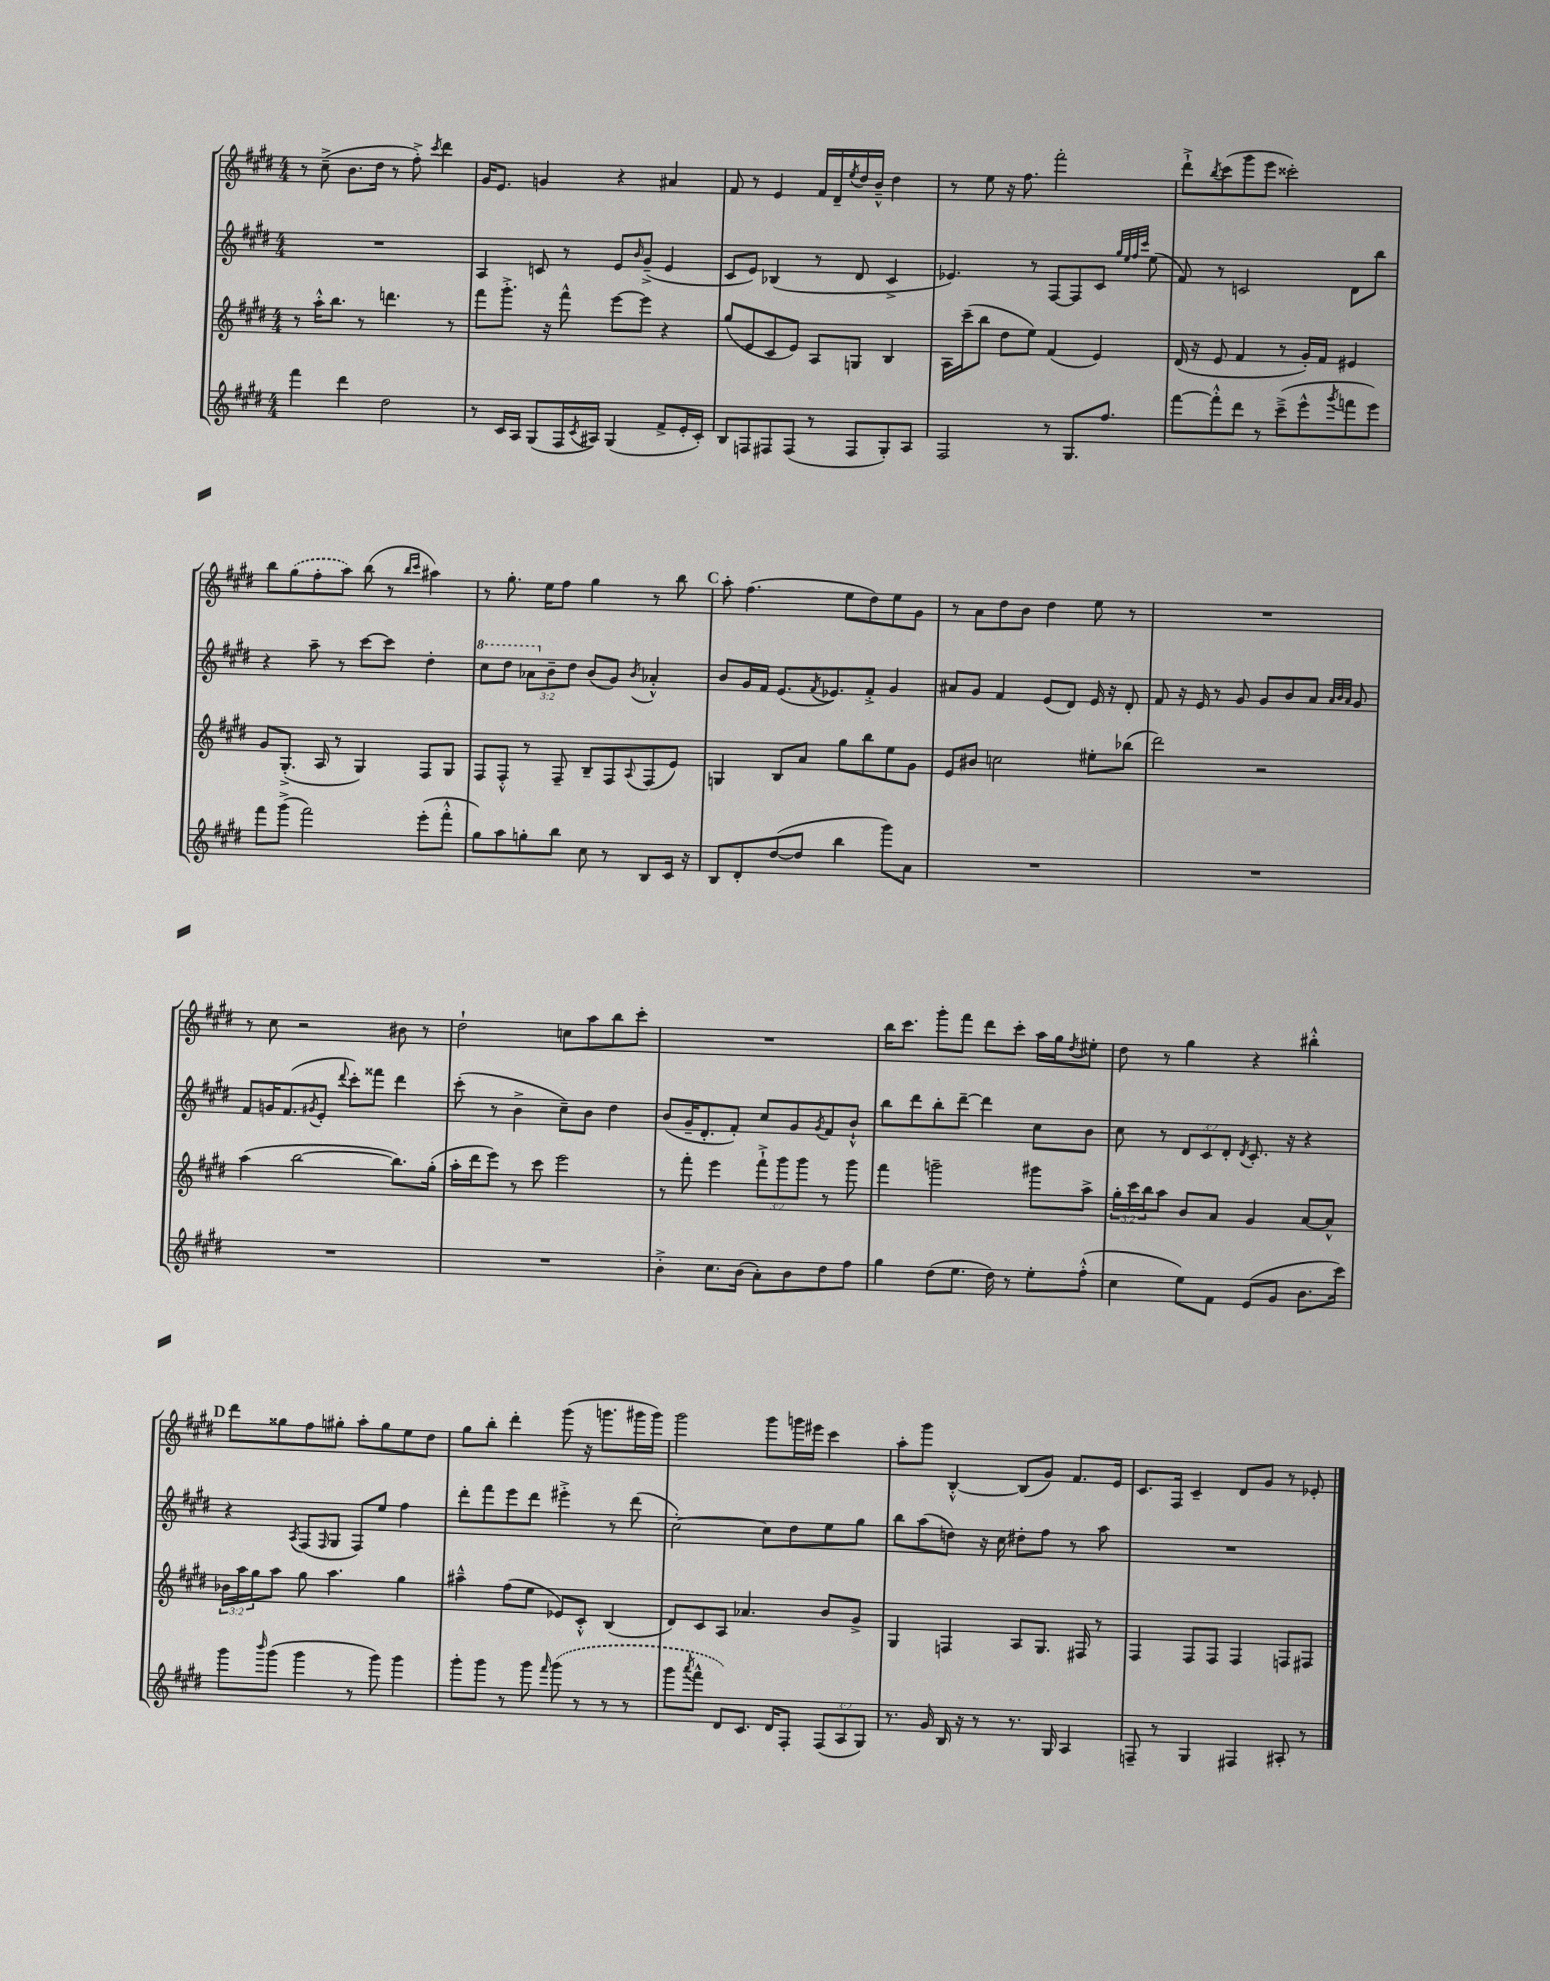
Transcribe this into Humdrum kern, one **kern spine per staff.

**kern	**kern	**kern	**kern
*part4	*part3	*part2	*part1
*staff4	*staff3	*staff2	*staff1
*clefG2	*clefG2	*clefG2	*clefG2
*k[f#c#g#d#]	*k[f#c#g#d#]	*k[f#c#g#d#]	*k[f#c#g#d#]
*M4/4	*M4/4	*M4/4	*M4/4
=14	=14	=14	=14
4fff#\	8r	1r	8r
.	16aa'^^\KL	.	(8cc#~^\
.	8.bb\J	.	.
4ddd#\	.	.	8.b\L
.	8r	.	.
.	.	.	16dd#\Jk
2dd#\	4.dddn\	.	8r
.	.	.	8ff#'^\)
.	.	.	8qccc#/
.	.	.	4ddd#\
.	8r	.	.
=15	=15	=15	=15
8r	8fff#\L	4A/	16g#/KL
.	.	.	8.e/J
16c#/LL	8.ggg#'^\J	.	.
16A/JJ	.	.	.
(8G#/L	.	8cn/	4gn/
.	16r	.	.
16F#/L	8fff#^^\	8r	.
8qc#/	.	.	.
16A#X/JJ)	.	.	.
(4G#/	[8eee\L	8e/L	4r
.	.	16qqb/	.
.	8eee\J]	(8g#~^/J	.
8f#^/L	4r	4e/	4a#X/
16e'/L	.	.	.
16c#'/JJ)	.	.	.
=16	=16	=16	=16
8B/L	(8gg#/L	8c#/L	8f#/
8Fn/	8e/	8e/J)	8r
8F#X/	8c#/	(4B-X/	4e/
(8F#/J	8e/J)	.	.
8r	8A/L	8r	16f#/LL
.	.	.	16d#~/
.	.	.	8qee/
8F#/L	8Gn/J	8d#/	16dd#/
.	.	.	16b~^^/JJ
8G#'/)	4B/	4c#^/	4dd#\
8A/J	.	.	.
=17	=17	=17	=17
2F#/	16A\LL	4.e-X/)	8r
.	(16ccc#~\J	.	.
.	8bb\J	.	8ee\
.	8dd#\L	.	16r
.	.	.	8.ff#\
.	8ee\J)	8r	.
8r	(4f#/	[8F#/L	2fff#'\
8.G#/L	.	8F#/]	.
.	4e/)	8c#/J	.
8.ff#/J	.	.	.
.	.	32qqgg#/LLL	.
.	.	32qqee/	.
.	.	32qqff#/	.
.	.	32qqccc#/JJJ	.
.	.	(8ee\	.
=18	=18	=18	=18
[8fff#\L	(16d#/	8f#/)	8ddd#`^\L
.	16r	.	.
.	.	.	8qbb/
8fff#'^^\]	8e/	8r	(8ccc#\
8ddd#\J	4f#/	2cn/	8ggg#\
8r	.	.	8eee\J
(8ccc#~^\L	8r	.	2ccc##X'\)
8eee^^\	16g#'/LL)	.	.
.	16f#/JJ	.	.
8qggg#/	.	.	.
8fffn\	4e#X/	8d#\L	.
8eee\J)	.	8bb\J	.
!!LO:LB:g=z
=19	=19	=19	=19
8fff#\L	8g#/L	4r	8bb\L
(8ggg#^\J	(8.G#'^/J	.	(8gg#\
2fff#\)	.	8aa~\	8ff#'\
.	16A/	.	.
.	8r	8r	8aa\J)
.	4G#/)	[8ccc#\L	(8bb\
.	.	8ccc#\J]	8r
.	.	.	16qqbb/LL
.	.	.	16qqccc#/JJ
(8eee'\L	8F#/L	4dd#'\	4aa#X\)
8fff#'^^\J	8G#/J	.	.
=20	=20	=20	=20
*	*	*8va	*
8gg#\L)	8F#/L	8ccc#\L	8r
8aa\	8F#'^^/J	8ddd#\J	8.gg#'\
8ggn'\	8r	12aa-X\L	.
.	.	.	16ee\KL
*	*	*X8va	*
.	.	12b~\	.
8bb\J	8F#~/	.	8ff#\J
.	.	12dd#\J	.
8cc#\	8B~/L	(8b/L	4gg#\
8r	8F#/	8g#/J)	.
.	8qqA/	8qb/	.
8B/L	(8F#/	4a-X'^^/	8r
16c#/Jk	8e/J)	.	8bb\
16r	.	.	.
!!LO:REH:place=s1:t=C
=21	=21	=21	=21
8B/L	4Gn/	8b/L	8aa'\
8d#'/	.	16g#/L	(4.ff#\
.	.	16f#/JJ	.
([8dd#/	8B/L	(8.e/L	.
8dd#/J]	8a/J	.	.
.	.	8qf#/	.
.	.	8.e-X/)	.
4bb\	8gg#\L	.	8ee\L
.	8bb\	8f#'^/J	8dd#\)
8ggg#\L)	8ee\	4g#/	8ee\
8a\J	8g#\J	.	8g#\J
=22	=22	=22	=22
1r	8e/L	8a#X/L	8r
.	8b#X/J	8g#/J	8a\L
.	2ccn\	4f#/	8dd#\
.	.	.	8b\J
.	.	(8e/L	4dd#\
.	.	8d#/J)	.
.	8ee#X'\L	16e/	8ee\
.	.	16r	.
.	(8bb-X\J	8d#'/	8r
=23	=23	=23	=23
1r	2ddd#\)	8f#/	1r
.	.	16r	.
.	.	16e/	.
.	.	8r	.
.	.	8g#/	.
.	2r	8g#/L	.
.	.	8b/	.
.	.	8a/J	.
.	.	32qqa/LLL	.
.	.	32qqb/	.
.	.	32qqa/JJJ	.
.	.	8g#/	.
!!LO:LB:g=z
=24	=24	=24	=24
1r	(4aa\	8f#/L	8r
.	.	16gn/K	8cc#\
.	.	(8.f#/	.
.	[2bb\	.	2r
.	.	8qg#X/	.
.	.	8e'/J	.
.	.	8qqddd#/	.
.	.	8ccc#'\L)	.
.	.	8fff##X\J	.
.	8.bb\L])	4ddd#\	8b#X\
.	.	.	8r
.	(16gg#'\Jk	.	.
=25	=25	=25	=25
1r	16aa'\LL	(8ccc#'\	2dd#`\
.	16ddd#\J	.	.
.	8eee\J)	8r	.
.	8r	4b^\	.
.	8ccc#\	.	.
.	2eee\	8cc#~\L)	8ccn\L
.	.	8b\J	8aa\
.	.	4dd#\	8bb\
.	.	.	8ccc#'\J
=26	=26	=26	=26
4b'^\	8r	(8b/L	1r
.	8fff#'\	16g#~/K	.
.	.	8.d#'/	.
8.cc#\L	4eee\	.	.
.	.	8f#'/J)	.
(16b\Jk	.	.	.
8a'\L)	12fff#`^\L	8cc#/L	.
.	12ggg#\	.	.
8b\	.	8g#/	.
.	12ggg#\J	.	.
.	.	8qg#/	.
8dd#\	8r	8f#/	.
8ff#\J	8ggg#\	8b`^^/J	.
=27	=27	=27	=27
4gg#\	4fff#\	8bb\L	16bb\KL
.	.	.	8.ccc#\J
.	.	8ddd#\	.
(8dd#\L	2gggn~\	8bb'\	8ggg#'\L
8.ee\J	.	[8ddd#~\J	8fff#\J
.	.	4ddd#\]	8ddd#\L
16dd#\)	.	.	.
8r	.	.	8ccc#'\J
8ee'\L	8ggg#X\L	8cc#\L	16aa\LL
.	.	.	16gg#\J
.	.	.	8qdd#/
(8ff#'^^\J	8aa^\J	8b\J	8ee#X'\J
=28	=28	=28	=28
4cc#\	24gg#'\LL	8cc#\	8dd#\
.	24ccc#\	.	.
.	24bb\J	.	.
.	8aa\J	8r	8r
8ee\L)	8b/L	12d#/L	4gg#\
.	.	12c#/	.
8f#\J	8a/J	.	.
.	.	12d#'/J	.
.	.	8qd#/	.
(8e/L	4g#/	8.c#'/	4r
8g#/J	.	.	.
.	.	16r	.
8.b\L	[8a/L	4r	4bb#X'^^\
.	8a^^/J]	.	.
16ccc#\Jk)	.	.	.
!!LO:LB:g=z
!!LO:REH:place=s1:t=D
=29	=29	=29	=29
8ggg#\L	24b-X\LL	4r	8ddd#\L
.	24aa\	.	.
.	24gg#\J	.	.
16qqbbb/	.	.	.
(8ggg#\J	8aa\J	.	8gg##X\
.	.	8qA/	.
4ggg#\	8gg#\	(8F#/L	8ff#\
.	.	16qqF#/	.
.	4.aa\	8G#/J	8gg#X'\J
8r	.	8F#/L)	8aa'\L
8ggg#\)	.	8ee/J	8gg#\
4ggg#\	4gg#\	4ff#\	8ee\
.	.	.	8dd#\J
=30	=30	=30	=30
8ggg#'\L	4aa#X~^^\	8ddd#'\L	8gg#\L
8ggg#\J	.	8fff#\	8bb'\J
8r	(8ff#\L	8eee\	4ddd#'\
8ggg#\	8ee\J	8ddd#\J	.
16qqfff#/	.	.	.
(8ggg#\	8e-X/L)	4eee#X'^\	(8ggg#\
8r	8c#'^^/J	.	16r
.	.	.	8.gggn\L
8r	(4B/	8r	.
8r	.	(8ddd#\	16ggg#X\L
.	.	.	16ggg#\JJ)
=31	=31	=31	=31
8ggg#\L	8d#/L)	[2cc#'\)	2ggg#\
8qaaa/	.	.	.
8fff#^^\J	8c#/	.	.
8d#/L)	8A/J	.	.
8.c#/J	4.a-X/	.	.
.	.	8cc#\L]	8ggg#\L
16d#/KL	.	.	.
8F#'/J	.	8dd#\	16gggn\L
.	.	.	16eee#X\JJ
(12F#/L	8b/L	8ee\	4ccc#\
12A/	.	.	.
.	8g#^/J	8gg#\J	.
12G#/J)	.	.	.
=32	=32	=32	=32
8.r	4G#/	8bb\L	8aa'\L
.	.	(8aa\	8ggg#\J
16g#/	.	.	.
16B/	4Fn/	8ddn\J)	[4B'^^/
16r	.	.	.
8r	.	16r	.
.	.	16cc#\	.
8.r	8A/L	8dd#X'\L	(8B/L]
.	8.G#/J	8ff#\J	8g#/J)
16G#/	.	.	.
4A/	.	8r	8.f#/L
.	16F#X/	.	.
.	8r	8aa\	.
.	.	.	16e/Jk
=33	=33	=33	=33
8Fn~/	4F#/	1r	8.c#/L
8r	.	.	.
.	.	.	16F#/Jk
4G#/	8F#/L	.	4c#~/
.	8F#/J	.	.
4F#X/	4F#/	.	8d#/L
.	.	.	8g#/J
8A#X'/	8Fn/L	.	8r
8r	8F#X/J	.	8e-X'/
==	==	==	==
*-	*-	*-	*-
